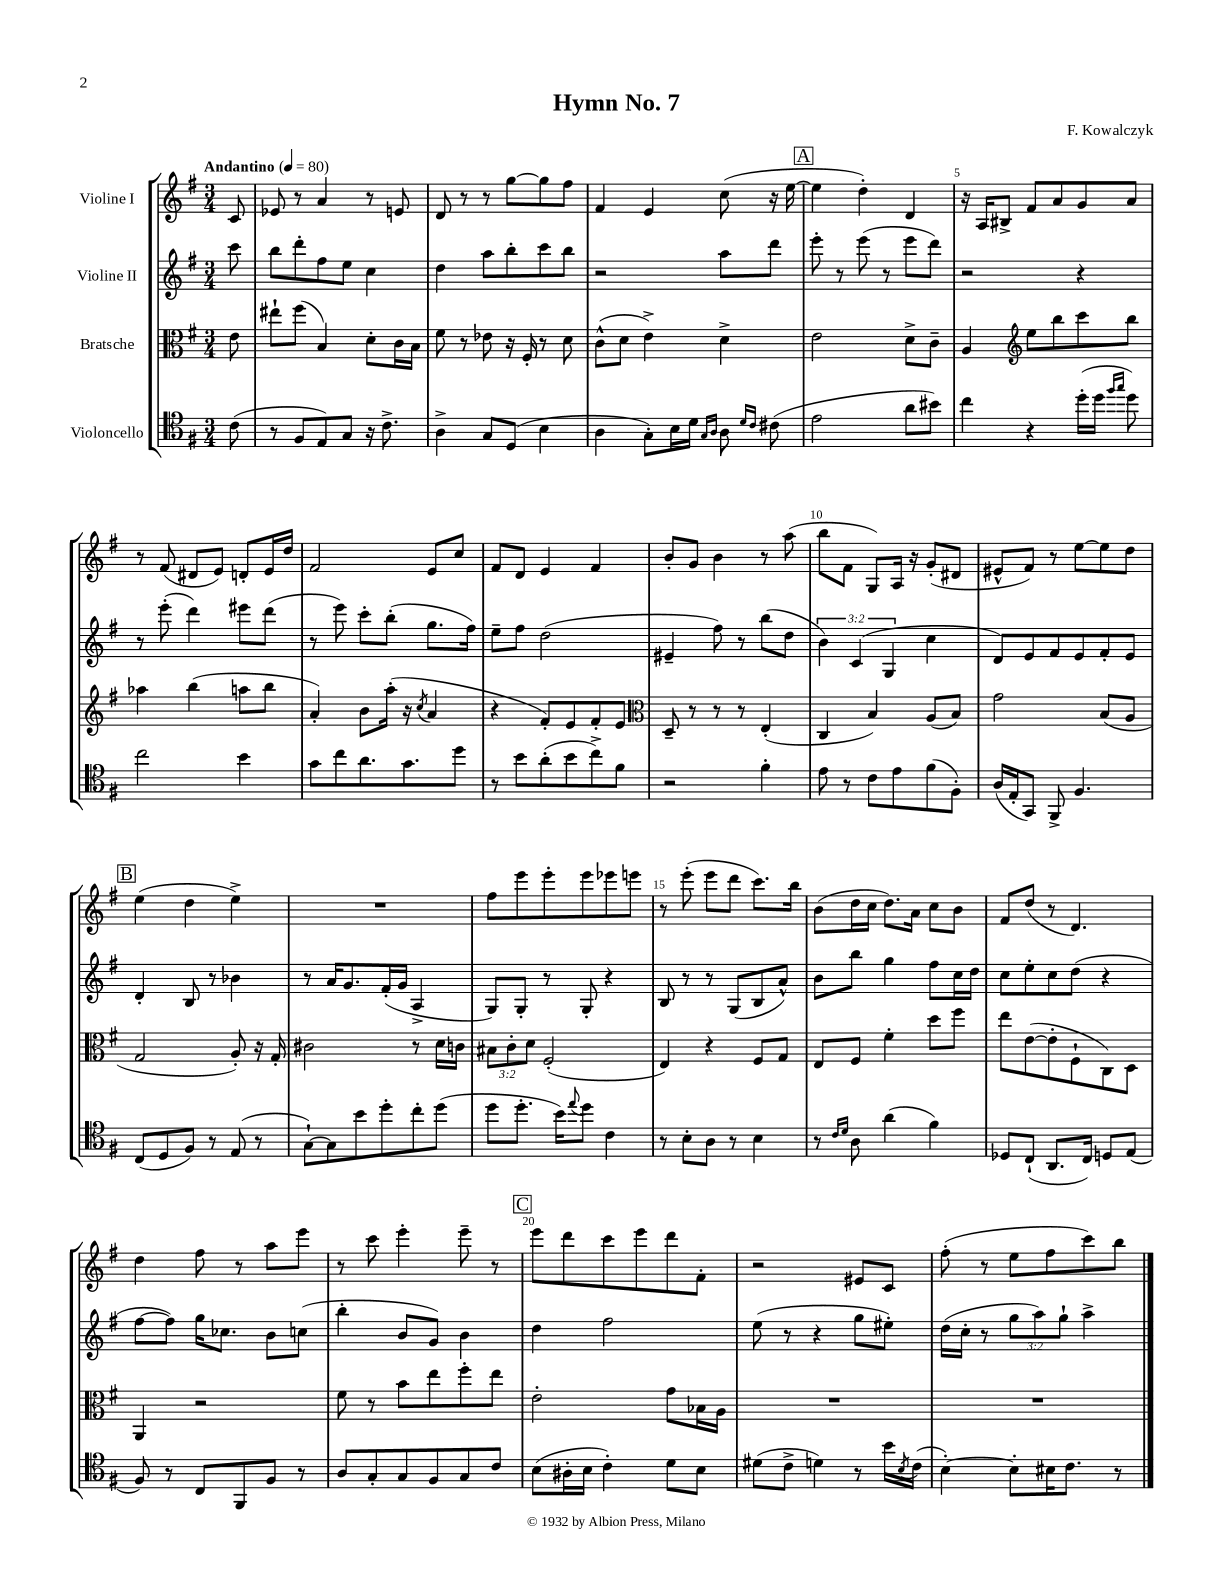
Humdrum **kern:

**kern	**kern	**kern	**kern
*staff4	*staff3	*staff2	*staff1
*clefC4	*clefC3	*clefG2	*clefG2
*k[f#]	*k[f#]	*k[f#]	*k[f#]
*M3/4	*M3/4	*M3/4	*M3/4
*MM80	*MM80	*MM80	*MM80
(8c\	8e\	8ccc\	8c/
=	=	=	=
8r	8ee#`\L	8bb\L	8e-/
8F#/L	(8ff#\J	8ddd'\	8r
8E/)	4B/)	8ff#\	4a/
8G/J	.	8ee\J	.
16r	8d'\L	4cc\	8r
8.c^\	.	.	.
.	16c\L	.	8e/
.	16B\JJ	.	.
=	=	=	=
4A^\	8f#\	4dd\	8d/
.	8r	.	8r
8G/L	8e-\	8aa\L	8r
(8D/J	16r	8bb'\	[8gg\L
.	16F#'/	.	.
4B\	8r	8ccc\	8gg\]
.	8d\	8bb\J	8ff#\J
=	=	=	=
4A\	(8c^^\L	2r	4f#/
.	8d\J	.	.
8G'\L)	4e^\)	.	4e/
16B\L	.	.	.
16d\JJ	.	.	.
16qqG/LL	.	.	.
16qqA/JJ	.	.	.
8A\	4d^\	8aa\L	(8cc\
16qqd/LL	.	.	.
16qqc/JJ	.	.	.
(8c#\	.	8ddd\J	16r
.	.	.	[16ee\
=	=	=	=
2e\	2e\	8eee'\	4ee\]
.	.	8r	.
.	.	(8eee\	4dd'\)
.	.	8r	.
8a\L	8d^\L	8eee\L	4d/
8b#\J)	8c~\J	8ddd\J)	.
=	=	=	=
4cc\	4A/	2r	16r
.	.	.	16A/LK
.	.	.	8B#^/J
*	*clefG2	*	*
4r	8ee\L	.	8f#/L
.	8bb\	.	8a/
(16dd'\LL	8ccc\	4r	8g/
16dd\JJ	.	.	.
16qqff#/LL	.	.	.
16qqgg/JJ	.	.	.
8dd\)	8bb\J	.	8a/J
=	=	=	=
2cc\	4aa-\	8r	8r
.	.	(8eee'\	(8f#/
.	(4bb\	4ddd\)	8d#/L
.	.	.	8e/J)
4b\	8aa\L	8eee#\L	8d'/L
.	8bb\J	(8ddd\J	16e/L
.	.	.	16dd/JJ
=	=	=	=
8g\L	4a'/)	8r	2f#/
8cc\	.	8eee\)	.
8.a\	8b\L	8ccc'\L	.
.	(16aa'\Jk	(8bb'\J	.
8.g\	16r	.	.
.	8qcc/	.	.
.	4a/	8.gg\L	8e/L
8dd\J	.	.	8cc/J
.	.	16ff#\Jk)	.
=	=	=	=
8r	4r	8ee~\L	8f#/L
8b\L	.	8ff#\J	8d/J
(8a'\	8f#'/L)	(2dd\	4e/
8b\	8e/	.	.
8cc^\)	8f#'/	.	4f#/
8f#\J	8e/J	.	.
=	=	=	=
*	*clefC3	*	*
2r	8D~/	4e#~/	8b'/L
.	8r	.	8g/J
.	8r	8ff#\)	4b\
.	8r	8r	.
4f#'\	(4E'/	(8bb\L	8r
.	.	8dd\J	(8aa\
=	=	=	=
8e\	4C/	6b\)	8bb\L
8r	.	.	8f#\J
.	.	(6c/	.
8c\L	4B/)	.	8G/L)
.	.	6G/	.
8e\	.	.	16A/Jk
.	.	.	16r
(8f#\	(8A/L	4cc\	(8g'/L
8F#'\J)	8B/J)	.	8d#/J
=	=	=	=
(16A/LL	2g\	8d/L)	8e#^^/L
16E'/J	.	.	.
8GG/J)	.	8e/	8f#/J)
8FF#^/	.	8f#/	8r
4.F#/	.	8e/	[8ee\L
.	(8B/L	8f#'/	8ee\]
.	8A/J	8e/J	8dd\J
=	=	=	=
(8C/L	2G/	4d'/	(4ee\
8D/	.	.	.
8F#/J)	.	8B/	4dd\
8r	.	8r	.
(8E/	8A'/)	4b-\	4ee^\)
8r	16r	.	.
.	16G'/	.	.
=	=	=	=
[8G`\L)	2c#\	8r	2.r
8G\]	.	16a/LK	.
.	.	8.g/	.
8b\	.	.	.
8dd'\	.	(16f#'/L	.
.	.	16g/JJ	.
8cc'\	8r	4A^/	.
(8dd\J	16d\LL	.	.
.	16c\JJ	.	.
=	=	=	=
8dd\L	12B#\L	8G/L)	8ff#\L
.	12c'\	.	.
8.dd'\J	.	8G'/J	8eee\
.	12d\J	.	.
.	(2F#'/	8r	8eee'\
16b\LK)	.	.	.
8qqee/	.	.	.
8dd\J	.	8G'/	8eee\
4c\	.	4r	8eee-\
.	.	.	8eee\J
=	=	=	=
8r	4E/)	8B/	8r
8B'\L	.	8r	(8eee'\
8A\J	4r	8r	8eee\L
8r	.	(8G/L	8ddd\J
4B\	8F#/L	8B/	8.ccc\L)
.	8G/J	8a^^/J)	.
.	.	.	16bb\Jk
=	=	=	=
8r	8E/L	8b\L	(8b\L
16qqc/LL	.	.	.
16qqd/JJ	.	.	.
8A\	8F#/J	8bb\J	16dd\L
.	.	.	16cc\JJ
(4a\	4f#'\	4gg\	8.dd\L)
.	.	.	16a\Jk
4f#\)	8dd\L	8ff#\L	8cc\L
.	8ff#\J	16cc\L	8b\J
.	.	16dd\JJ	.
=	=	=	=
8D-/L	8ee\L	8cc\L	8f#/L
(8C`/J	([8e\	8ee'\	(8dd/J
8.AA/L	8e'\]	8cc\	8r
.	8F#`\	(8dd\J	4.d/)
16C/Jk)	.	.	.
8D/L	8C\)	4r	.
(8E/J	8D\J	.	.
=	=	=	=
8F#/)	4AA/	[8ff#\L	4dd\
8r	.	8ff#\]J)	.
8C/L	2r	16gg\LK	8ff#\
.	.	8.cc-\J	.
8FF#/	.	.	8r
8F#/J	.	8b\L	8aa\L
8r	.	(8cc\J	8eee\J
=	=	=	=
8A/L	8f#\	4bb'\	8r
8G'/	8r	.	8ccc\
8G/	8b\L	8b/L	4eee'\
8F#/	8ee\	8g/J)	.
8G/	8ff#'\	4b\	8eee~\
8c/J	8ee\J	.	8r
=	=	=	=
(8B\L	2e'\	4dd\	8eee\L
16A#'\L	.	.	8ddd\
16B\JJ	.	.	.
4c'\)	.	2ff#\	8ccc\
.	.	.	8eee\
8d\L	8g\L	.	8ddd\
8B\J	16B-\L	.	8f#'\J
.	16A\JJ	.	.
=	=	=	=
(8d#\L	2.r	(8ee\	2r
8c^\J	.	8r	.
4d\)	.	4r	.
8r	.	8gg\L	8e#/L
16b\LL	.	8ee#'\J)	8c/J
8qB/	.	.	.
(16c\JJ	.	.	.
=	=	=	=
[4B'\)	2.r	(16dd\LL	(8ff#'\
.	.	16cc'\JJ	.
.	.	8r	8r
8B'\]L	.	12gg\L	8ee\L
.	.	12aa\)	.
16B#\K	.	.	8ff#\
.	.	12gg`\J	.
8.c\J	.	.	.
.	.	4aa^\	8ccc\)
8r	.	.	8bb\J
==	==	==	==
*-	*-	*-	*-
